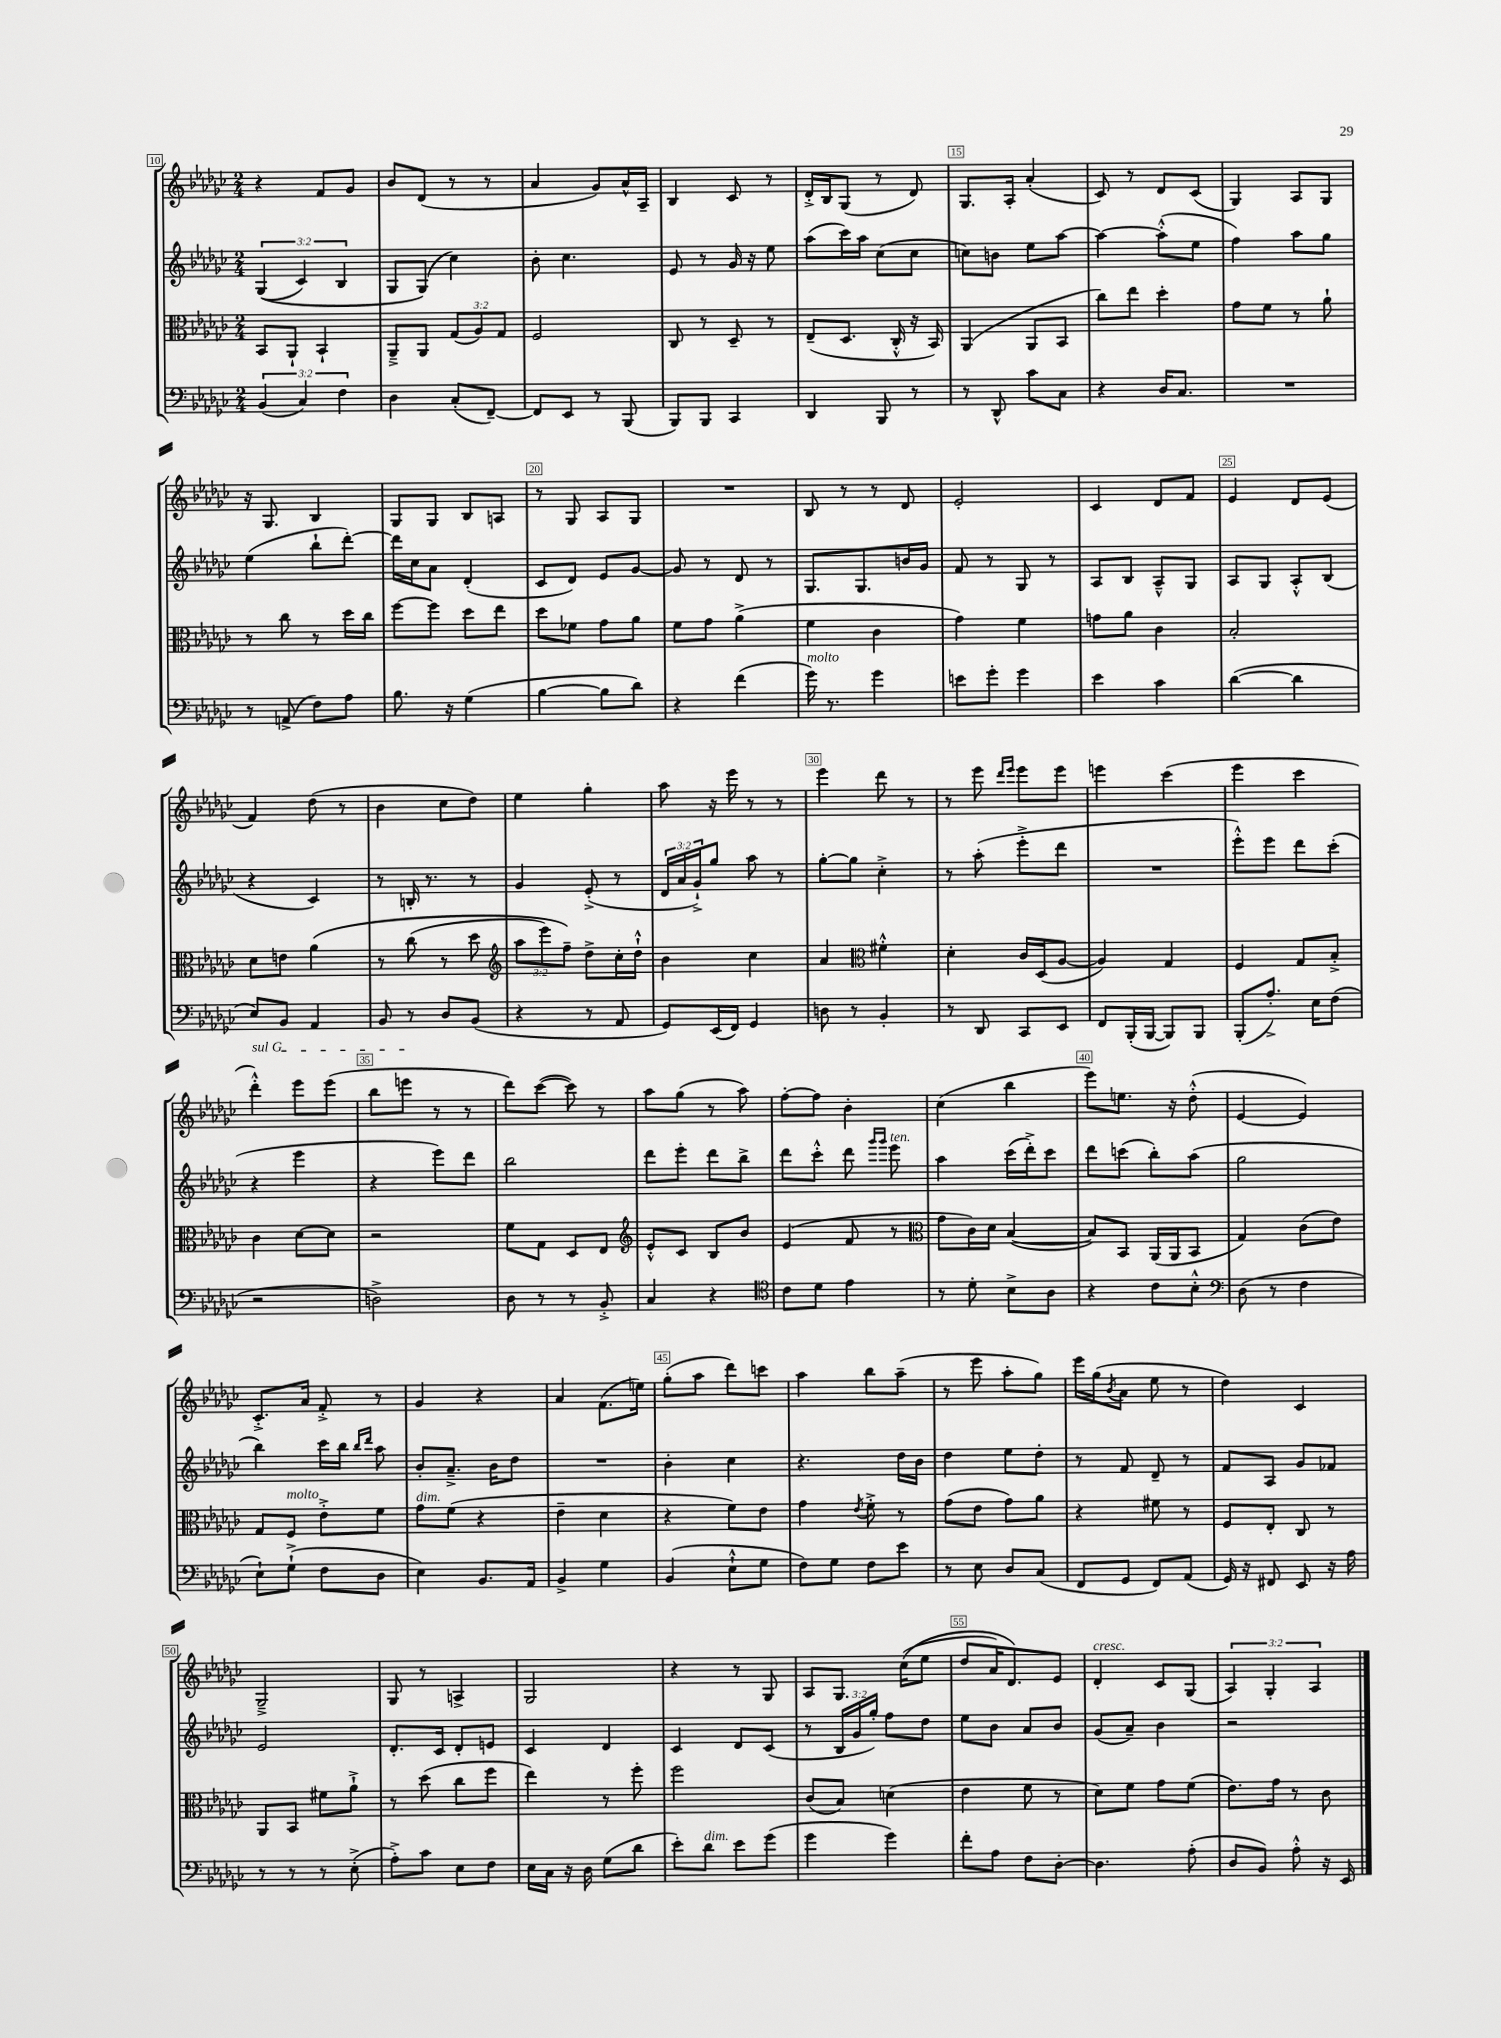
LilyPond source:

<<
\new StaffGroup <<
\new Staff = "s0" {
    \clef treble \key ges \major \numericTimeSignature \time 2/4 \override Staff.TupletNumber.text = #tuplet-number::calc-fraction-text
    r4 f'8 ges'8 |
    bes'8 des'8( r8 r8 |
    aes'4 ges'8) aes'16-^ aes16-- |
    bes4 ces'8 r8 |
    des'16-.-> bes16 ges8( r8 des'8) |
    ges8. aes16-. aes'4-.( |
    ces'8) r8 des'8 ces'8( |
    ges4) aes8 ges8 |
    r16 ges8. bes4 |
    ges8 ges8 bes8 a8 |
    r8 ges8 aes8 ges8 |
    R2 |
    bes8 r8 r8 des'8 |
    ees'2-. |
    ces'4 des'8 f'8 |
    ees'4 des'8 ees'8( |
    f'4) des''8( r8 |
    bes'4 ces''8 des''8) |
    ees''4 ges''4-. |
    aes''8 r16 ees'''16 r8 r8 |
    ees'''4 des'''8 r8 |
    r8 ees'''8 \grace { des'''16 ees'''16 } ees'''8 ees'''8 |
    e'''4 ces'''4( |
    ees'''4 ces'''4 |
    \once \override TextSpanner.bound-details.left.text = \markup { \italic "sul G" } des'''4-.-^\startTextSpan) ees'''8 ees'''8( |
    bes''8 e'''8\stopTextSpan r8 r8 |
    des'''8) ces'''8~( ces'''8) r8 |
    aes''8 ges''8( r8 aes''8) |
    f''8~-. f''8 bes'4-. |
    ces''4( bes''4 |
    ees'''8) e''8. r16 des''8-.-^( |
    ees'4~ ees'4) |
    ces'8.-.-> aes'16 f'8-.-> r8 |
    ges'4 r4 |
    aes'4 f'8.( e''16) |
    ges''8-.( aes''8 des'''8) c'''8 |
    aes''4 bes''8 aes''8--( |
    r8 ees'''8 aes''8-. ges''8) |
    ees'''16 ges''16( \acciaccatura { bes'8 } aes'8 ees''8 r8 |
    des''4) ces'4 |
    ges2---> |
    ges8 r8 a4-> |
    ges2 |
    r4 r8 ges8 |
    aes8 ges8. ces''16(\( ees''8 |
    des''8 aes'16) des'8.\) ees'8 |
    des'4-.^\markup { \italic "cresc." } ces'8 ges8( |
    \tuplet 3/2 { aes4) ges4-. aes4 } \bar "|." |
}
\new Staff = "s1" {
    \clef treble \key ges \major \numericTimeSignature \time 2/4 \override Staff.TupletNumber.text = #tuplet-number::calc-fraction-text
    \tuplet 3/2 { ges4(\( ces'4) bes4 } |
    ges8 ges8(\) ces''4) |
    bes'8-. ces''4. |
    ees'8 r8 ges'16 r16 ees''8 |
    aes''8( ces'''16) aes''16 ces''8( ces''8 |
    c''8) b'8 ees''8 aes''8~ |
    aes''4~ aes''8-.-^( ees''8 |
    f''4) aes''8 ges''8 |
    ees''4( bes''8-! des'''8~-.) |
    des'''16 ces''16 aes'8 des'4-.( |
    ces'8 des'8) ees'8 ges'8~ |
    ges'8 r8 des'8 r8 |
    ges8. ges8. b'16 ges'16 |
    f'8 r8 ges8 r8 |
    aes8 bes8 aes8---^ ges8 |
    aes8 ges8 aes8-.-^ bes8( |
    r4 ces'4) |
    r8 b16-. r8. r8 |
    ges'4 ees'8-.->( r8 |
    \tuplet 3/2 { des'16 aes'16 ges'16-!->) } ges''8 aes''8 r8 |
    ges''8~-. ges''8 ces''4-.-> |
    r8 aes''8-.( ees'''8-.-> des'''8 |
    R2 |
    ees'''8-.-^) ees'''8 des'''8 ces'''8-.( |
    r4 ees'''4 |
    r4 ees'''8) des'''8 |
    bes''2 |
    des'''8 ees'''8-. des'''8 bes''8-> |
    des'''8 ces'''8-.-^ des'''8 \grace { ges'''16 ges'''16 } ees'''8^\markup { \italic "ten." } |
    aes''4 ces'''16( des'''16-.->) ces'''8 |
    des'''8 c'''8( bes''8-.) aes''8( |
    ges''2 |
    bes''4) ces'''16 bes''16 \grace { bes''16 des'''16 } aes''8 |
    bes'8-. aes'8.---> bes'16 des''8 |
    R2 |
    bes'4-. ces''4 |
    r4. des''16 bes'16 |
    des''4 ees''8 des''8-. |
    r8 f'8 des'8-- r8 |
    f'8 aes8 ges'8 fes'8 |
    ees'2 |
    des'8.-. ces'16 des'8-. e'8 |
    ces'4 des'4 |
    ces'4 des'8 ces'8( |
    r8 \tuplet 3/2 { bes16 ges'16 ges''16-.) } f''8 des''8 |
    ees''8 bes'8 aes'8 bes'8 |
    ges'8( aes'8--) bes'4 |
    r2 \bar "|." |
}
\new Staff = "s2" {
    \clef alto \key ges \major \numericTimeSignature \time 2/4 \override Staff.TupletNumber.text = #tuplet-number::calc-fraction-text
    bes,8 aes,8-! bes,4-! |
    aes,8---> aes,8 \tuplet 3/2 { ges8( aes8) ges8 } |
    f2 |
    ces8 r8 des8-- r8 |
    ees8--( des8. ces16-.-^ r16 bes,16) |
    aes,4( aes,8 bes,8 |
    ces''8) ees''8 des''4-. |
    ges'8 f'8 r8 aes'8-! |
    r8 ces''8 r8 des''16 ces''16 |
    f''8~ f''8 des''8 ees''8 |
    des''8 fes'8 ges'8 aes'8 |
    f'8 ges'8 aes'4->( |
    f'4 ces'4 |
    ges'4) f'4 |
    g'8 aes'8 ces'4 |
    bes2-. |
    des'8 e'8 aes'4\( |
    r8 ces''8( r8 des''8 |
    \clef treble \tuplet 3/2 { aes''8 ees'''8) f''8--\) } des''8-> ces''16-. des''16-!-^ |
    bes'4 ces''4 |
    aes'4 \clef alto fis'4-.-^ |
    des'4-. ces'16 des16( aes8~ |
    aes4) ges4 |
    f4 ges8 bes8-.-> |
    ces'4 des'8~ des'8 |
    r2 |
    f'8 ges8 des8 ees8 |
    \clef treble ees'8-.-^ ces'8 bes8 bes'8 |
    ees'4( f'8 r8 |
    \clef alto ges'8 ces'16) des'16 bes4~( |
    bes8) bes,8 aes,16( aes,16 bes,8 |
    ges4) ces'8( ees'8) |
    ges8 f8^\markup { \italic "molto" } ees'8-.-> f'8 |
    ges'8^\markup { \italic "dim." } f'8( r4 |
    ees'4-- des'4 |
    r4 f'8) ees'8 |
    ges'4 \acciaccatura { ees'8 } f'8-.-> r8 |
    ges'8( ees'8 ges'8) aes'8 |
    r4 fis'8 r8 |
    f8 ees8-. ces8 r8 |
    aes,8 bes,8 fis'8 aes'8-!-> |
    r8 des''8( ces''8 f''8 |
    ees''4) r8 f''8-. |
    f''2 |
    ces'8( bes8) d'4( |
    ees'4 f'8 r8 |
    des'8) f'8 ges'8 f'8( |
    ees'8.) ges'16 r8 ces'8 \bar "|." |
}
\new Staff = "s3" {
    \clef bass \key ges \major \numericTimeSignature \time 2/4 \override Staff.TupletNumber.text = #tuplet-number::calc-fraction-text
    \tuplet 3/2 { bes,4( ces4) f4 } |
    des4 ces8-.( f,8~--) |
    f,8 ees,8 r8 bes,,8( |
    bes,,8) bes,,8 ces,4 |
    des,4 bes,,8 r8 |
    r8 des,8-^ ces'8 ces8 |
    r4 des16 ces8. |
    R2 |
    r8 a,8->( f8) aes8 |
    bes8. r16 ges4( |
    bes4~ bes8 des'8) |
    r4 f'4( |
    ges'16^\markup { \italic "molto" }) r8. ges'4 |
    e'8 ges'8-. ges'4 |
    ees'4 ces'4 |
    des'4~( des'4 |
    ees8) bes,8 aes,4 |
    bes,8 r8 des8 bes,8( |
    r4 r8 aes,8 |
    ges,8) ees,16( f,16) ges,4 |
    d8 r8 bes,4-. |
    r8 des,8 ces,8 ees,8 |
    f,8 bes,,16-.( bes,,16~ bes,,8) bes,,8 |
    bes,,8-.( aes8.-.->) ees16 f8( |
    r2 |
    d2->) |
    des8 r8 r8 bes,8-.-> |
    ces4 r4 |
    \clef tenor ces'8 des'8 ees'4 |
    r8 des'8-. bes8-> aes8 |
    r4 ces'8 bes8-.-^ |
    \clef bass des8( r8 f4 |
    ees8-!) ges8-!->( f8 des8 |
    ees4) bes,8. aes,16 |
    bes,4-> ges4 |
    bes,4( ees8-!-^ ges8 |
    f8) ges8 f8 ees'8 |
    r8 ees8 des8 ces8( |
    f,8 ges,8 f,8) aes,8( |
    ges,16) r16 fis,8 ees,8 r16 aes16 |
    r8 r8 r8 ees8-.->( |
    aes8-.->) ces'8 ees8 f8 |
    ees16 ces16 r16 des16 ges8( des'8 |
    ees'8-.) des'8^\markup { \italic "dim." } ees'8 ges'8( |
    ges'4 ges'4) |
    f'8-. aes8 f8 des8~-. |
    des4. aes8-.( |
    des8 bes,8) aes8-.-^ r16 ees,16 \bar "|." |
}
>>
>>
\layout { \context { \Score currentBarNumber = #10 \override BarNumber.break-visibility = ##(#f #t #t) barNumberVisibility = #(every-nth-bar-number-visible 5) \override BarNumber.stencil = #(make-stencil-boxer 0.1 0.3 ly:text-interface::print) } }
